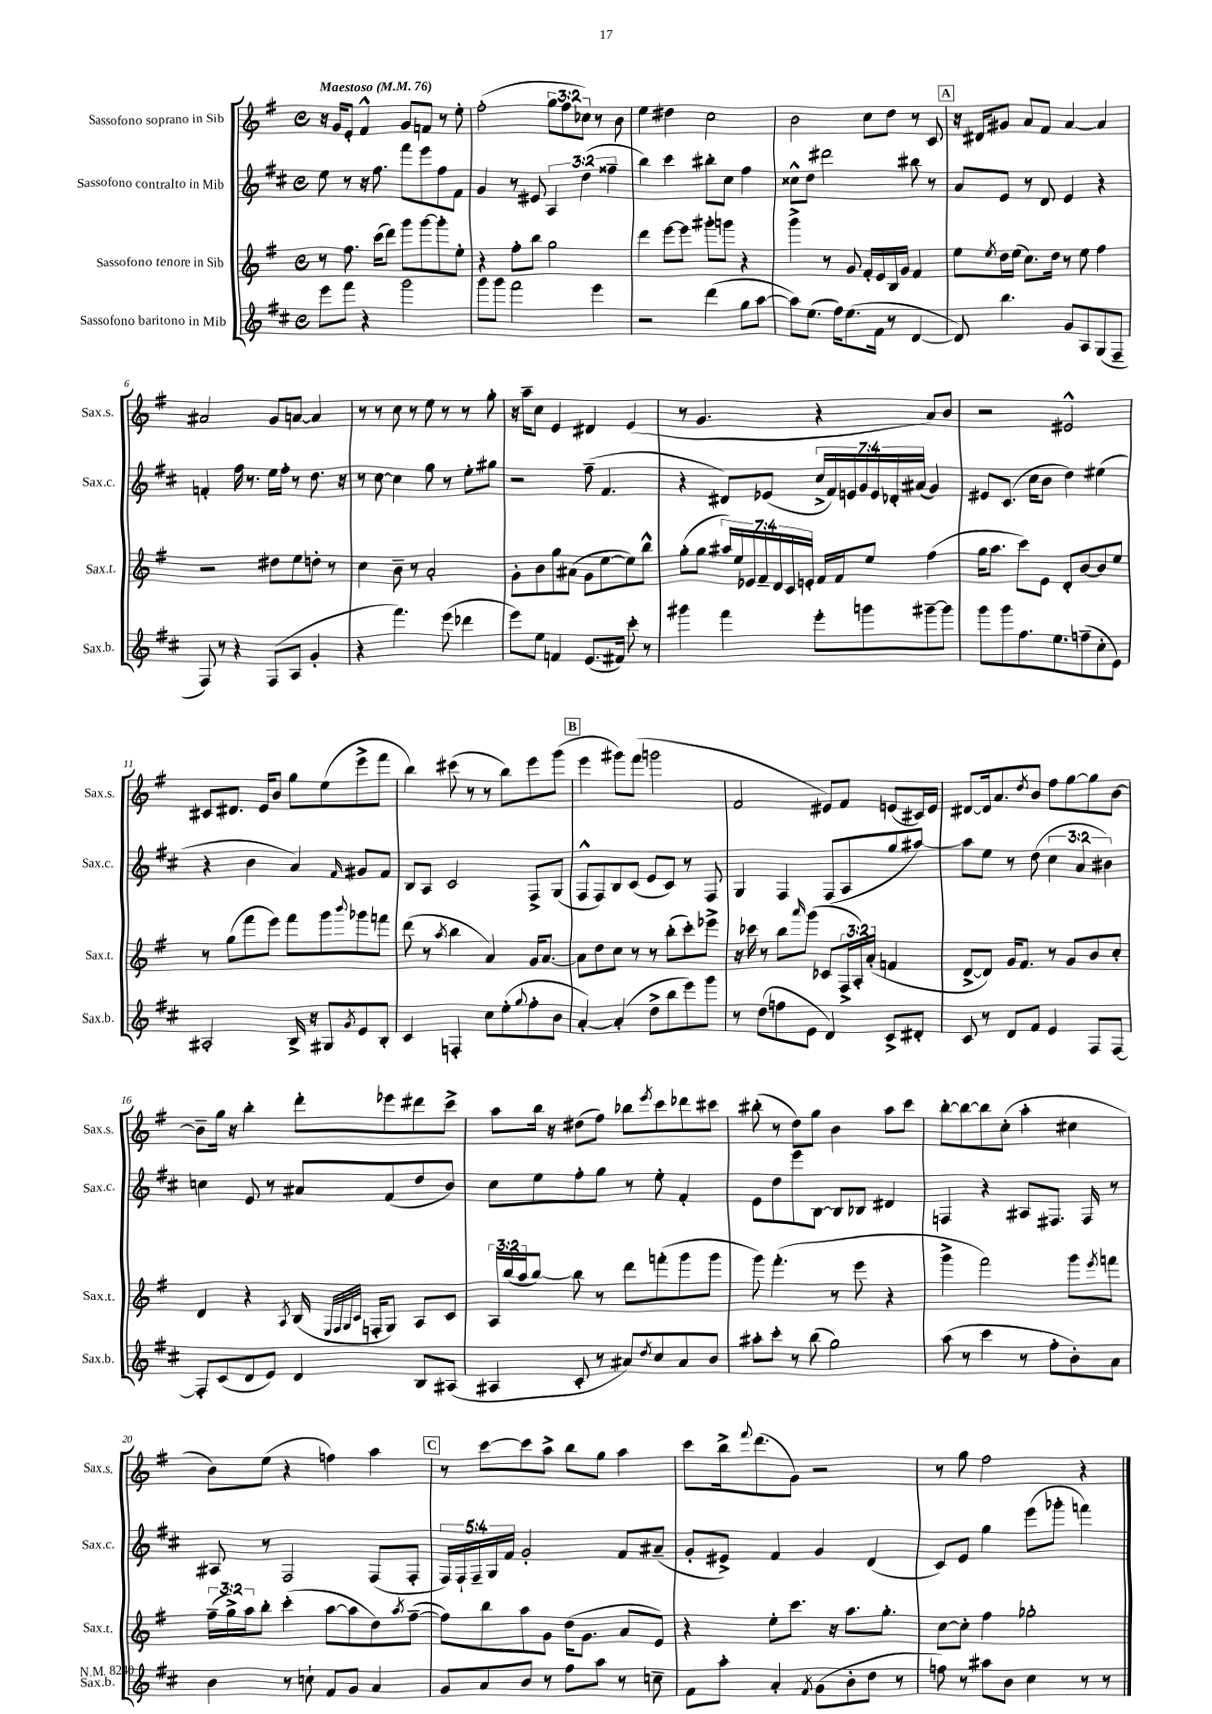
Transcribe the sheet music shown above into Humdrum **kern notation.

**kern	**kern	**kern	**kern
*staff4	*staff3	*staff2	*staff1
*clefG2	*clefG2	*clefG2	*clefG2
*k[f#c#]	*k[f#]	*k[f#c#]	*k[f#]
*M4/4	*M4/4	*M4/4	*M4/4
*met(c)	*met(c)	*met(c)	*met(c)
*MM76	*MM76	*MM76	*MM76
8eee	8r	8ee	16r
.	.	.	16g
8fff#	8.ff#	8r	8e'
4r	.	16r	4f#^^
.	(16ccc	8.ff#	.
.	8ddd)	.	.
2ggg	8ggg	8fff#	8g
.	[8ggg	8eee	8f
.	8ggg']	8ff#	8r
.	8ee'	8f#	8ee'
=	=	=	=
8ggg	4r	4g	(2ff#'
8ggg	.	.	.
2fff#	8ff#'	8r	.
.	8bb	8e#	.
.	2gg	6A	12gg
.	.	.	12ff#
.	.	(6dd	12cc-)
4eee	.	.	8r
.	.	6ff##~	.
.	.	.	8b
=	=	=	=
2r	4ddd	4bb)	4ee
.	[8eee	4ccc#	4dd#
.	8eee]	.	.
(4ddd	8ggg#'	8bb#'	2cc
.	8ggg	8cc#	.
8gg	4r	4ff#	.
[8aa	.	.	.
=	=	=	=
8aa])	4ggg^	8cc##^^	2b
(8.ee	.	8dd	.
.	8r	2ddd#	.
16ff#)	.	.	.
(8.ee	8g	.	.
.	16f#'	.	8cc
16f#	16e	.	.
8r	16B	.	8dd
.	16g	.	.
[4d	4f#	8bb#	8r
.	.	8r	8c
=	=	=	=
8d])	8ee	8a	16r
.	.	.	16d#
.	8qee	.	.
4.bb	16dd	8e	8g#
.	(16ee	.	.
.	8.cc)	8r	8a
.	.	8d	8f#
.	16dd	.	.
8g	8r	4e	[4a
8A	8ee	.	.
(8G	4ff#	4r	4a]
8F#~	.	.	.
=	=	=	=
8F#)	2r	4f'	2a#
8r	.	.	.
4r	.	16ff#	.
.	.	8.r	.
(8F#	8dd#	16ee	8g
.	.	16ff#'	.
8A	8ee	8r	[8a
4g'	8dd'	8.dd	4a]
.	8r	.	.
.	.	16r	.
=	=	=	=
4r	4cc	8r	8r
.	.	[8cc#	8r
4.fff#)	8b~	4cc#]	8cc
.	8r	.	8r
.	2a'	8gg	8ee
(8eee	.	8r	8r
4ddd-	.	8ee'	8r
.	.	8gg#	8gg'
=	=	=	=
8eee)	8g'	2r	16r
.	.	.	16aa~
8ee	8b	.	8cc
4f	8gg	.	4e
.	(8a#	.	.
(8.e	8g	(8ff#~	4d#
.	[8ee	4.f#	.
16f#)	.	.	.
8ccc#'	8ee])	.	(4e
8r	8bb^^	.	.
=	=	=	=
4ggg#	(8gg'	4r	8r
.	8gg	.	4.g
4fff#	28aa#)	8d#)	.
.	28ee	.	.
.	28e-	.	.
.	28f#~	.	.
.	.	(8e-	.
.	28d	.	.
.	28c	.	.
.	28e'	.	.
8eee'	16f#	28cc#^	4r
.	.	28f#)	.
.	16f#	.	.
.	.	28e	.
.	.	28g	.
8ggg	8ee	.	.
.	.	28e	.
.	.	28d-'	.
.	.	(28a#	.
[8ggg#~	(4ff#	4g)	8a)
8ggg#]	.	.	8b
=	=	=	=
8ggg	16gg	8e#	2r
.	8.aa	.	.
8ggg	.	(8.c#	.
8.ff#	8ccc)	.	.
.	.	16cc#	.
.	8e	8b	.
8.ee	.	.	.
.	8d'	4dd)	2e#^^
(8ff~	[8b	.	.
8cc#'	8b]	(4ee#	.
8e)	8ee	.	.
=	=	=	=
2A#'	8r	4r	8c#
.	(8gg	.	8.d#
.	8fff#	4b	.
.	.	.	16e
.	8eee)	.	8b
16B^	8fff#	4a)	8gg
16r	.	.	.
8G#	8ggg	.	(8ee
8qg	8qqbbb	16qqf#	.
8e	8ggg-	8g#	8eee^
8B'	8fff	8f#	8fff#
=	=	=	=
4c#	(8ddd	8B	4bb)
.	8r	8A	.
.	8qaa	.	.
4F'	4bb	2c#	(8ccc#
.	.	.	8r
8cc#	4a)	.	8r
(8ee'	.	.	8bb)
8qqgg	.	.	.
8ff#'	16g	8F#^	8eee
.	[8.a	.	.
8b	.	(8G	(8ggg
=	=	=	=
[4a')	8a]	8F#^^	4eee
.	8dd	8F#)	.
(4a']	8cc	8B	8ggg#)
.	8r	(8c#	(8fff#
8dd^	8r	8e	2ggg
8bb	(8bb'	8c#)	.
8eee)	8ccc')	8r	.
8ggg	8eee-^	8F#	.
=	=	=	=
8r	16r	4G	2f#
.	16ccc-	.	.
(8dd	8r	.	.
8ff	8bb	4F#	.
.	16qqaaa	.	.
8e	(8ggg	.	.
4d)	8c-	(8F#	8e#)
.	24F#^	8A	8f#
.	24A')	.	.
.	(24a'	.	.
8c#^	4f	8gg	(8e
8d#'	.	[8aa#)	16c#)
.	.	.	16e
=	=	=	=
8c#	[8d^	8aa#]	[8d#
8r	8d])	8ee	16d#]
.	.	.	8.a
8d	16g	8r	.
.	8.f#	.	.
.	.	.	8qdd
8f#	.	(8dd	8b
4e	8r	6cc#	8ff#
.	8g	.	[8gg
.	.	6a	.
8F#	8b	.	8gg]
.	.	6b#)	.
[8F#	8cc'	.	[8b
=	=	=	=
8F#']	4d	4cc	8b~]
(8c#	.	.	16gg
.	.	.	16r
8d	4r	8e	4bb'
8e)	.	8r	.
.	8qA	.	.
4d	(16B	8a#	8ddd'
.	32qqE	.	.
.	32qqF#	.	.
.	32qqG	.	.
.	32qqc	.	.
.	16F'	.	.
.	8G)	(8f#	8eee-
8B	8A	8dd	8ddd#
(8A#	8c	8b)	8ccc^
=	=	=	=
4A#	24A	8cc#	8aa
.	(24bb	.	.
.	24aa	.	.
.	[8bb)	8ee	16bb
.	.	.	16r
8c#'	8bb]	8ff#'	(8dd#
8r	8r	8gg	8ff#)
8a#)	8ddd	8r	8bb-
8qdd	.	.	8qeee
8cc#	(8fff'	8ee'	8ccc
8a#	8ggg	4f#'	8ddd-
8b	8ggg	.	8ccc#
=	=	=	=
8aa#'	8ggg)	8e	(8bb#'
8ccc#'	(4.fff#'	8dd	8r
8r	.	8eee	8dd)
(8bb	.	[8B	8gg
2gg)	8r	8B]	4b
.	8eee	8B-	.
.	4r	4d#	8aa
.	.	.	8ccc
=	=	=	=
(8aa	4ggg^	4F	[8bb'
8r	.	.	8bb_
4ccc#	2fff#)	4r	8bb]
.	.	.	(8cc'
8r	.	8A#	4aa'
8ff#'	.	8.F#	.
8b')	8ggg	.	4cc#
.	.	16F#	.
.	8qeee	.	.
8a	8fff	8r	.
=	=	=	=
4b	(24ff#~	8A#	8b)
.	24gg^)	.	.
.	24aa	.	.
.	8bb'	8r	(8ee
8r	(4ccc'	2F#	4r
8cc`	.	.	.
8f#	[8aa	.	4ff)
8g	8aa]	.	.
4a	8dd)	(8F#	4aa
.	8qaa	.	.
.	([8ff#~	8F#'	.
=	=	=	=
8g	8ff#])	20F#)	8r
.	.	20F#`	.
.	.	20F#~	.
8a	8bb	.	[8ccc
.	.	20G	.
.	.	20f#	.
8b	8aa	2g'	8ccc]
8r	8g	.	8aa^
8ff#	(16dd	.	8bb
.	8.g	.	.
8aa	.	.	8gg
8r	8a	8f#	4aa
8cc~	8e)	(8a#~	.
=	=	=	=
8f#	4r	8g'	8ccc
8aa'	.	8e#^)	16bb^
.	.	.	8qqfff#
.	.	.	(8.ddd
4a'	8ee'	4f#	.
.	8.ccc	.	8g)
8qf#	.	.	.
(8g	.	4g	2r
.	16r	.	.
8b'	8.aa	.	.
8dd	.	(4d	.
.	8.gg'	.	.
8r	.	.	.
=	=	=	=
8ff)	[8cc	8c#)	8r
8r	8cc']	8e	8gg
8aa#	4ff#	4gg	2ff#
8b	.	.	.
4cc#	2gg-'	(8eee	.
.	.	8ggg-'	.
8r	.	4fff)	4r
8r	.	.	.
==	==	==	==
*-	*-	*-	*-
